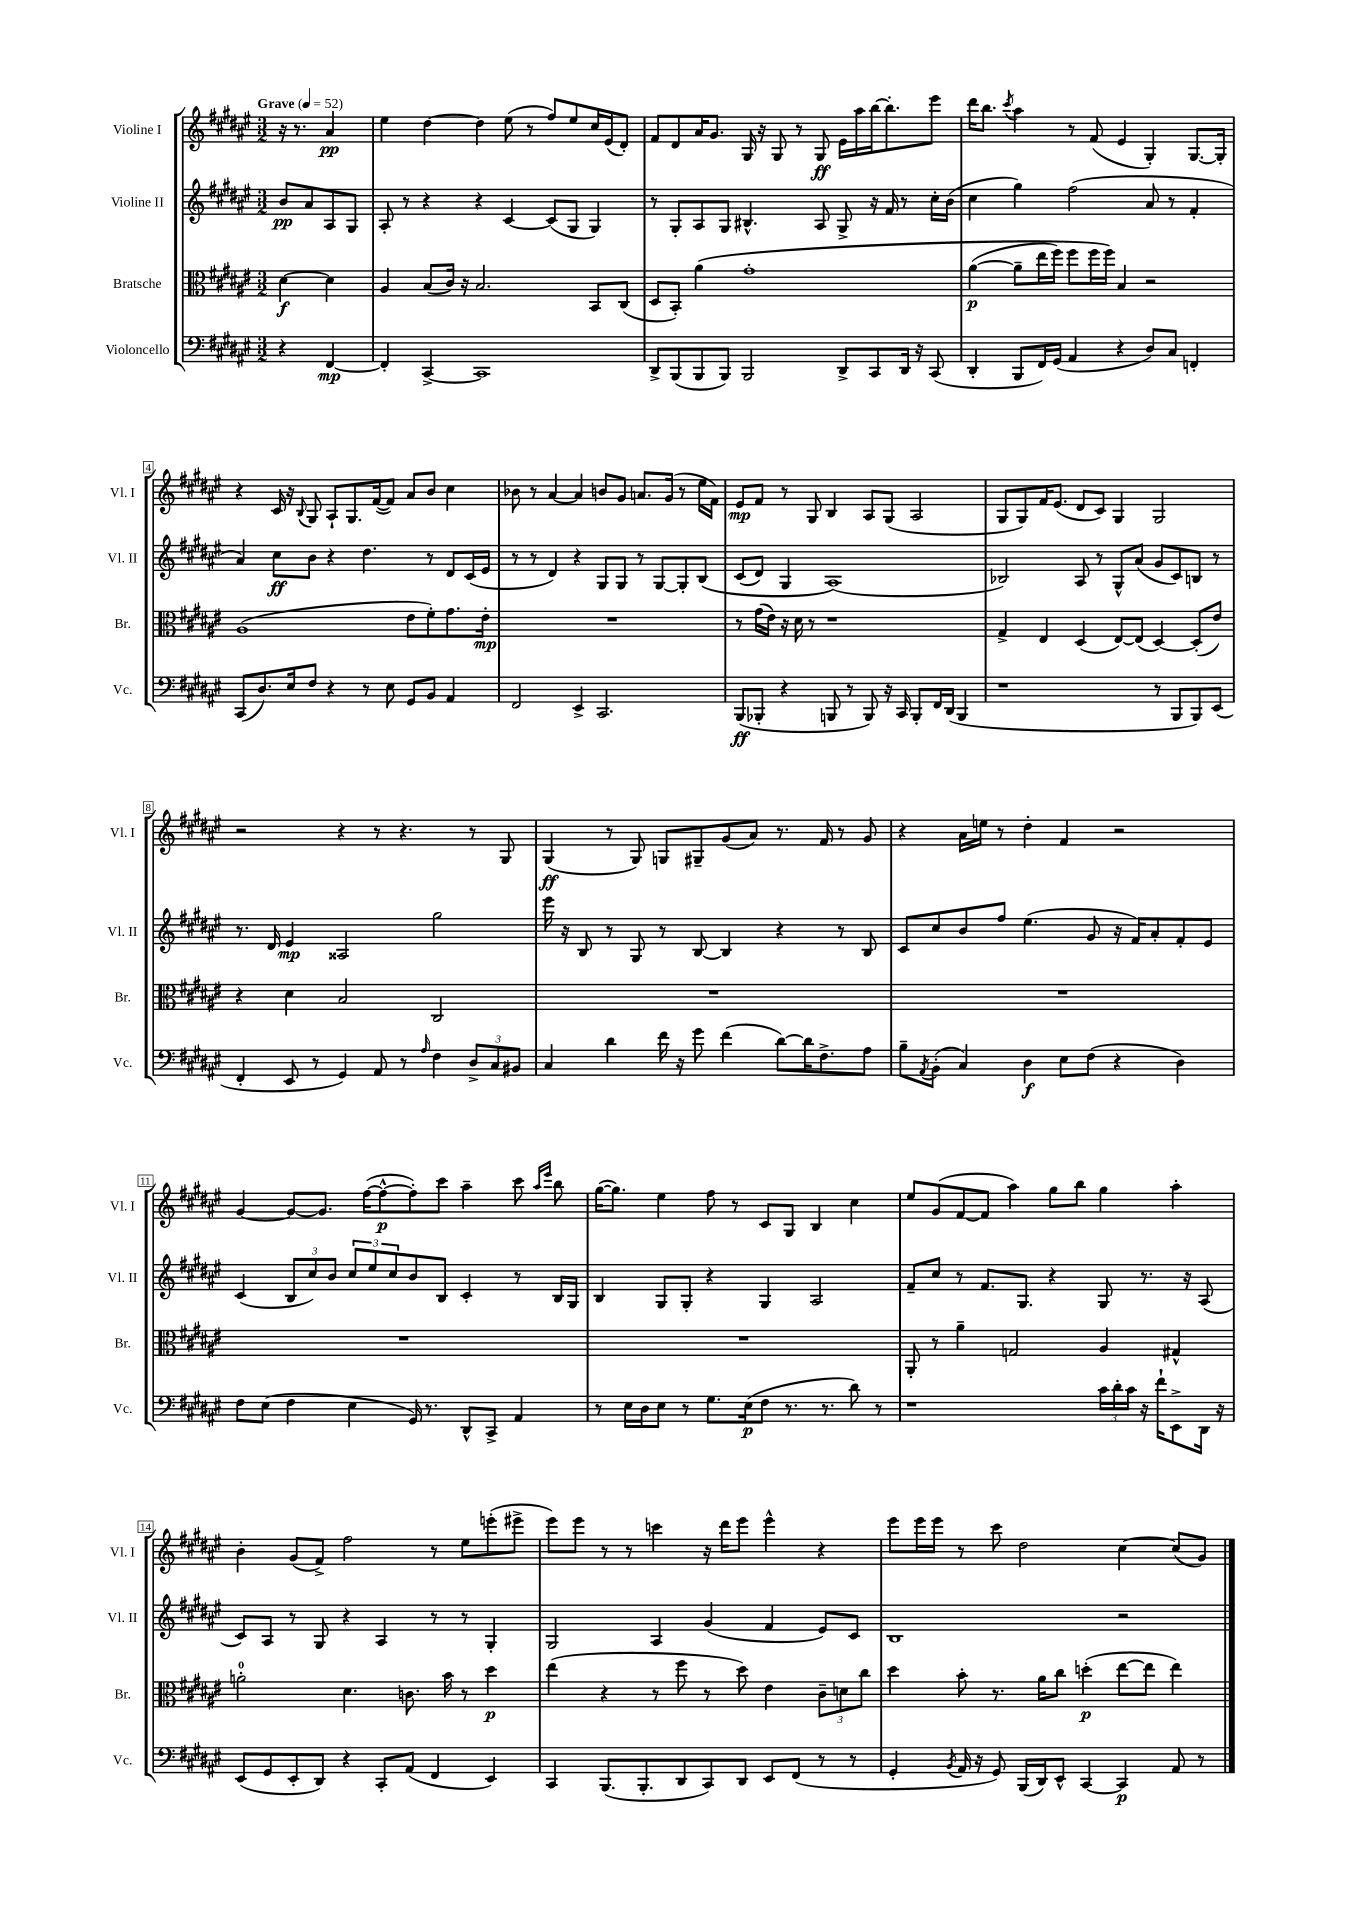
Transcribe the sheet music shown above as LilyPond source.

<<
\new StaffGroup <<
\new Staff = "s0" \with { instrumentName = "Violine I" shortInstrumentName = "Vl. I" } {
    \clef treble \key fis \major \numericTimeSignature \time 3/2 \partial 2 \tempo "Grave" 4 = 52
    r16 r8. ais'4\pp |
    eis''4 dis''4~ dis''4 eis''8( r8 fis''8) eis''8 cis''16 eis'16( dis'8-.) |
    fis'8 dis'8 ais'16 gis'8. gis16 r16 gis8 r8 gis8\ff eis'16 ais''16 b''16~ b''8.-. eis'''8 |
    dis'''16 b''8. \acciaccatura { cis'''8 } ais''4 r8 fis'8( eis'4 gis4-.) gis8.~ gis16-. |
    r4 cis'16 r16 \appoggiatura { b8 } gis8 ais8-! gis8. fis'16~( fis'8) ais'8 b'8 cis''4 |
    bes'8 r8 ais'4~ ais'4 b'8 gis'8 a'8. gis'16( r8 eis''16 fis'16) |
    eis'8\mp fis'8 r8 gis8 b4 ais8 gis8( ais2 |
    gis8 gis8) fis'16 eis'8.( dis'8 cis'8) gis4 gis2 |
    r2 r4 r8 r4. r8 gis8 |
    gis4\ff( r8 gis8) g8 gis8-- gis'8( ais'8) r8. fis'16 r8 gis'8 |
    r4 ais'16 e''16 r8 dis''4-. fis'4 r2 |
    gis'4~ gis'8~ gis'8. fis''16~( fis''8~-^\p fis''8-.) cis'''8 ais''4-- cis'''8 \grace { ais''16 eis'''16 } b''8 |
    gis''16~( gis''8.) eis''4 fis''8 r8 cis'8 gis8 b4 cis''4 |
    eis''8 gis'8( fis'8~ fis'8 ais''4) gis''8 b''8 gis''4 ais''4-. |
    b'4-. gis'8( fis'8->) fis''2 r8 eis''8 e'''8-.( eis'''8-> |
    eis'''8) eis'''8 r8 r8 c'''4 r16 dis'''16 eis'''8 eis'''4-^ r4 |
    eis'''8 eis'''16 eis'''16 r8 cis'''8 dis''2 cis''4~ cis''8( gis'8) \bar "|." |
}
\new Staff = "s1" \with { instrumentName = "Violine II" shortInstrumentName = "Vl. II" } {
    \clef treble \key fis \major \numericTimeSignature \time 3/2 \partial 2
    b'8\pp ais'8 ais8 gis8 |
    ais8-. r8 r4 r4 cis'4~ cis'8( gis8 gis4) |
    r8 gis8-. ais8 gis8 bis4.-^ ais8 gis8-> r16 fis'16 r8 cis''16-. b'16( |
    cis''4 gis''4) fis''2( ais'8 r8 fis'4-. |
    ais'4) cis''8\ff b'8 r4 dis''4. r8 dis'8 cis'16( eis'16 |
    r8 r8 dis'4) r4 gis8 gis8 r8 gis8~ gis8-. b8\( |
    cis'8( dis'8) gis4 ais1(\) |
    bes2) ais8 r8 gis8-^ ais'8( gis'8 cis'8) b8 r8 |
    r8. dis'16 eis'4\mp aisis2 gis''2 |
    eis'''16 r16 b8 r8 gis8 r8 b8~ b4 r4 r8 b8 |
    cis'8 cis''8 b'8 fis''8 eis''4.( gis'8 r16 fis'16) ais'8-. fis'8-. eis'8 |
    cis'4( \tuplet 3/2 { b8 cis''8) b'8 } \tuplet 3/2 { cis''8 eis''8 cis''8 } b'8 b8 cis'4-. r8 b16 gis16 |
    b4 gis8 gis8-. r4 gis4 ais2 |
    fis'8-- cis''8 r8 fis'8. gis8. r4 gis8 r8. r16 ais8( |
    cis'8) ais8 r8 gis8 r4 ais4 r8 r8 gis4-. |
    gis2 ais4 gis'4( fis'4 eis'8) cis'8 |
    b1 r2 \bar "|." |
}
\new Staff = "s2" \with { instrumentName = "Bratsche" shortInstrumentName = "Br." } {
    \clef alto \key fis \major \numericTimeSignature \time 3/2 \partial 2
    dis'4~\f dis'4 |
    ais4 b8( cis'16) r16 b2. b,8 cis8( |
    dis8 b,8-.) ais'4\( gis'1-. |
    ais'4~\p( ais'8-- eis''16 fis''16) fis''8 fis''16 fis''16\) b4 r2 |
    ais1( eis'8 fis'8-.) gis'8. eis'16-.\mp |
    R1. |
    r8 gis'16( eis'16) r16 dis'16 r8 r1 |
    gis4-> eis4 dis4( eis8~) eis8( dis4~) dis8-.( eis'8) |
    r4 dis'4 b2 cis2 |
    R1. |
    R1. |
    R1. |
    R1. |
    ais,8-. r8 ais'4-- g2 ais4 gis4-^ |
    a'2-0-. dis'4. c'8. b'16 r8 dis''4\p |
    eis''4( r4 r8 fis''8 r8 dis''8) eis'4 \tuplet 3/2 { cis'8-- d'8 cis''8 } |
    dis''4 b'8-. r8. ais'16 cis''8 d''4-.\p( eis''8~ eis''8 eis''4) \bar "|." |
}
\new Staff = "s3" \with { instrumentName = "Violoncello" shortInstrumentName = "Vc." } {
    \clef bass \key fis \major \numericTimeSignature \time 3/2 \partial 2
    r4 fis,4~\mp |
    fis,4-. cis,4~-> cis,1 |
    dis,8-> b,,8( b,,8 b,,8) b,,2 dis,8-> cis,8 dis,16 r16 cis,8( |
    dis,4-. b,,8 fis,16) gis,16( ais,4 r4 dis8) cis8 f,4-. |
    cis,8( dis8.) eis16 fis8 r4 r8 eis8 gis,8 b,8 ais,4 |
    fis,2 eis,4-> cis,2. |
    b,,8\ff( bes,,8-. r4 b,,8 r8 b,,8) r16 cis,16 b,,8-. fis,16 dis,16( b,,4 |
    r1 r8 b,,8 b,,8) eis,8( |
    fis,4-. eis,8 r8 gis,4) ais,8 r8 \grace { ais16 } fis4 \tuplet 3/2 { dis8-> cis8 bis,8 } |
    cis4 dis'4 fis'16 r16 gis'8 fis'4( dis'8~) dis'16 fis8.-> ais8 |
    b8-- \acciaccatura { ais,8 } b,8-.( cis4) dis4\f eis8 fis8( r4 dis4) |
    fis8 eis8( fis4 eis4 gis,16) r8. dis,8-^ cis,8-> ais,4 |
    r8 eis16 dis16 eis8 r8 gis8. eis16\p( fis8 r8. r8. dis'8) r8 |
    r1 \tuplet 3/2 { cis'16 dis'16-. cis'16 } r16 fis'16-! eis,8-> dis,16 r16 |
    eis,8( gis,8 eis,8-. dis,8) r4 cis,8-. ais,8( fis,4 eis,4) |
    cis,4 b,,8.( b,,8.-. dis,8 cis,8) dis,8 eis,8 fis,8( r8 r8 |
    gis,4-. \acciaccatura { b,8 } ais,16 r16 gis,8) b,,16( dis,16) eis,8-^ cis,4~ cis,4\p ais,8 r8 \bar "|." |
}
>>
>>
\layout { \context { \Score \override BarNumber.stencil = #(make-stencil-boxer 0.1 0.3 ly:text-interface::print) } }
